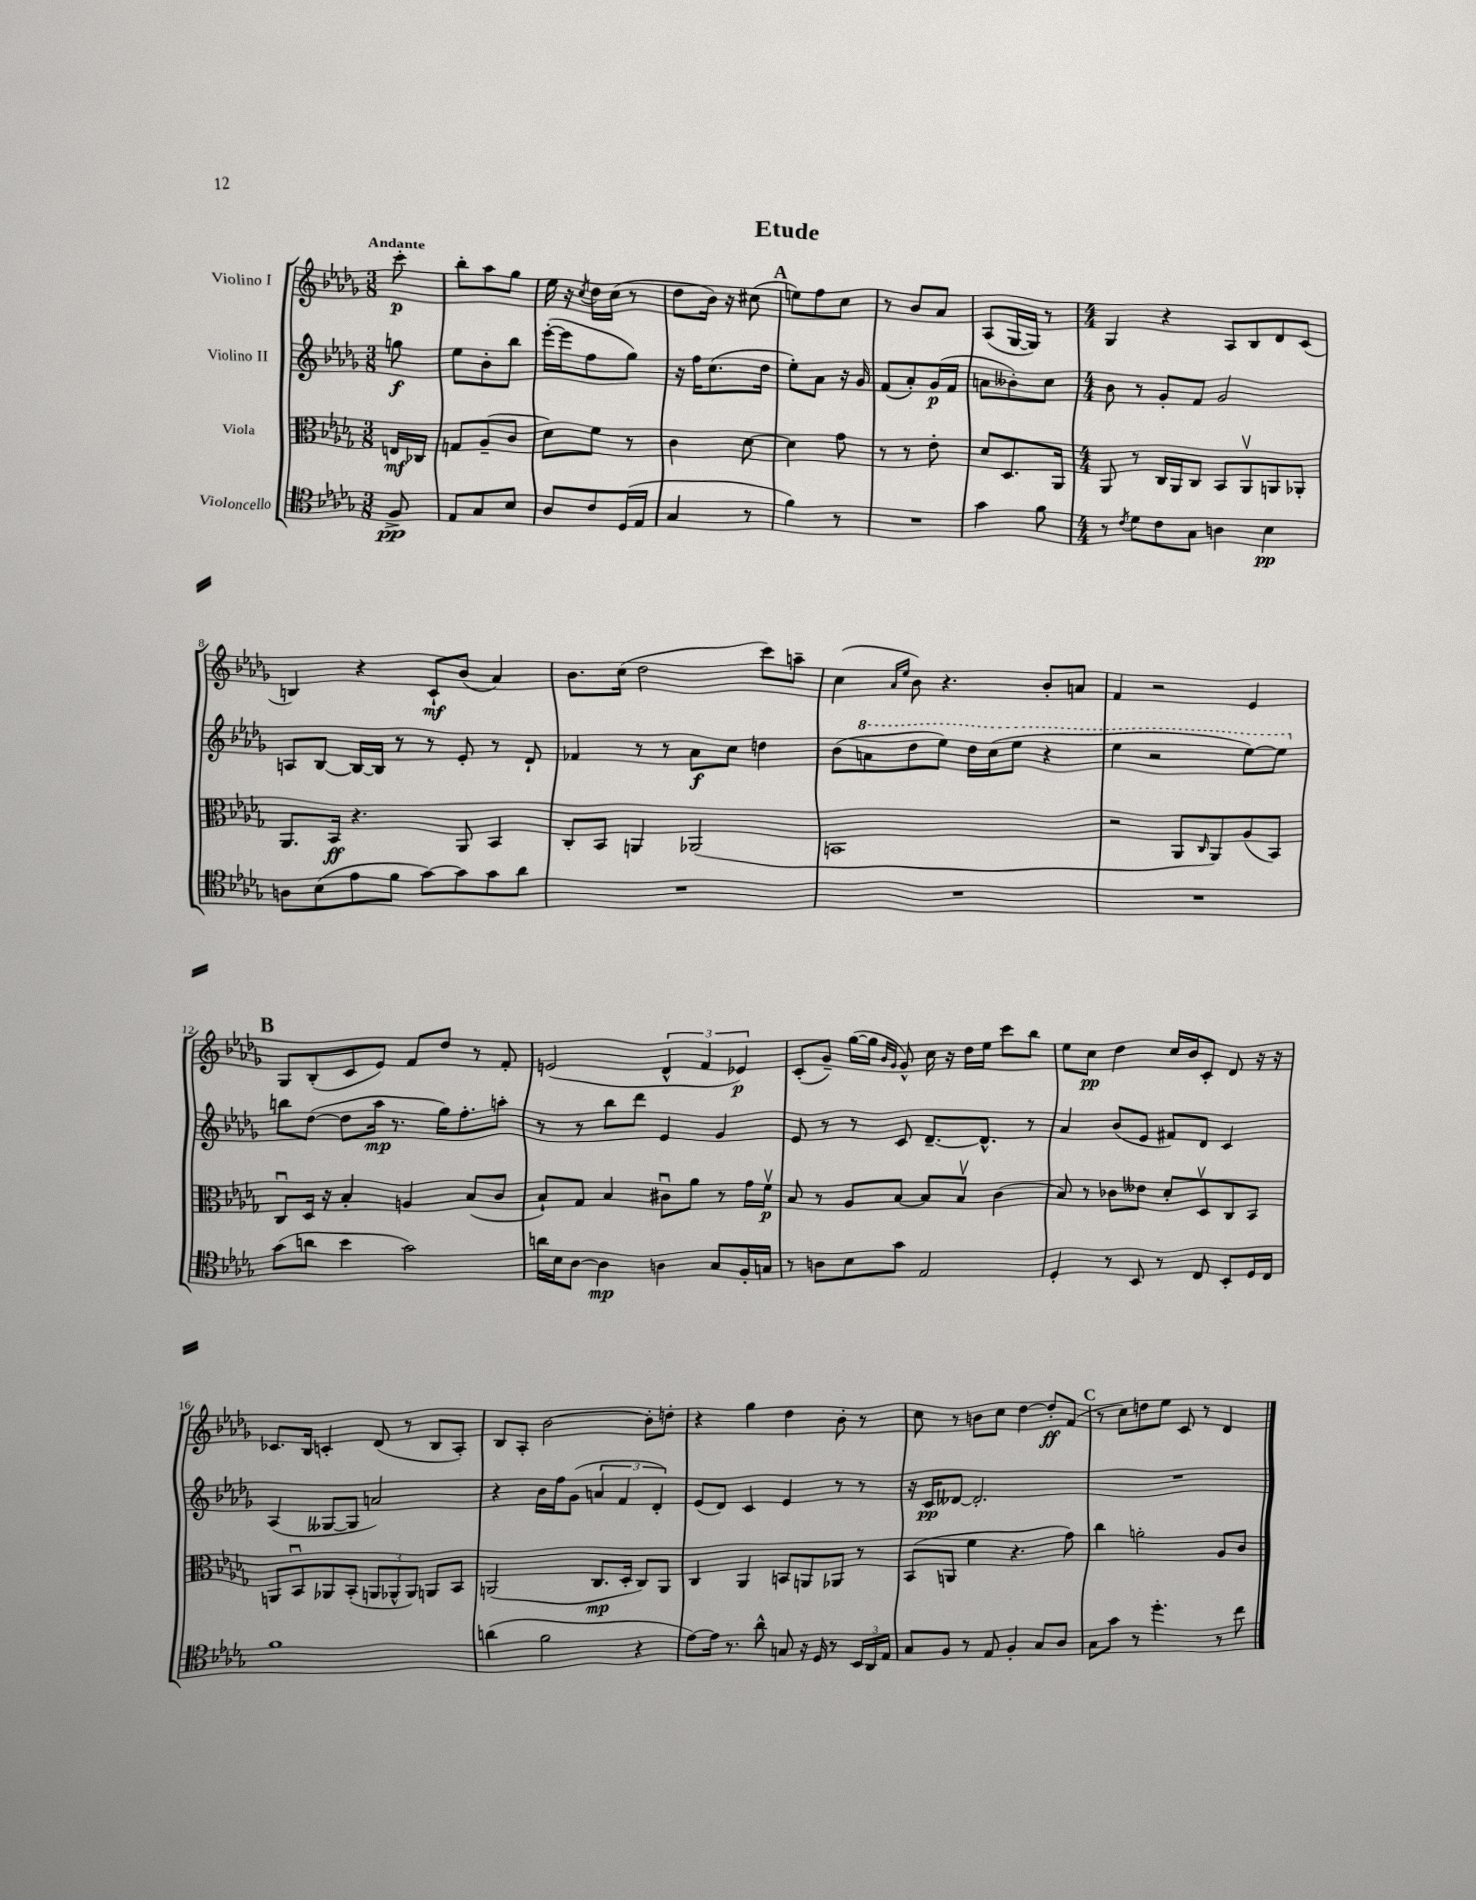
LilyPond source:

\header { title = "Etude" }
<<
\new StaffGroup <<
\new Staff = "s0" \with { instrumentName = "Violino I" } {
    \clef treble \key des \major \numericTimeSignature \time 3/8 \partial 8 \tempo "Andante"
    c'''8-.\p |
    bes''8-. aes''8 ges''8 |
    ees''16 r16 \acciaccatura { c''8 } des''16 c''16( r8 |
    des''8 bes'16) r16 cis''8( |
    \mark \markup { \bold "A" } e''8) f''8 c''8 |
    r8 bes'8 aes'8 |
    aes8( ges16~ ges16) r8 |
    \numericTimeSignature \time 4/4 ges4 r4 aes8 bes8 des'8 c'8( |
    b4) r4 c'8-!\mf bes'8( aes'4) |
    bes'8. c''16( des''2 c'''8) a''8-- |
    c''4( \grace { aes'16 ees''16 } bes'8) r4. bes'8-. a'8 |
    f'4 r2 ees'4 |
    \mark \markup { \bold "B" } ges8 bes8-.( c'8 ees'8) f'8 des''8 r8 f'8-. |
    e'2( \tuplet 3/2 { des'4-^ f'4 ees'4\p) } |
    c'8-.( ges'8--) ges''16~( ges''16 \grace { bes'16 ges'16 } ges'8-^) c''16 r16 des''16 ees''16 c'''8 bes''8 |
    ees''8 c''8\pp des''4 c''16 bes'16 c'8-. des'8 r16 r16 |
    ces'8. bes16 c'4-. des'8( r8 bes8 aes8-.) |
    bes8 aes8-. bes'2~ bes'8-. d''8-. |
    r4 ges''4 des''4 bes'8-. r8 |
    c''8 r8 b'8 c''8 des''4~ des''8-.\ff f'8( |
    \mark \markup { \bold "C" } r8 c''8) d''8 ees''8 c'8 r8 des'4 \bar "|." |
}
\new Staff = "s1" \with { instrumentName = "Violino II" } {
    \clef treble \key des \major \numericTimeSignature \time 3/8 \partial 8
    g''8\f |
    ees''8 bes'8-. bes''8 |
    ees'''16~-.( ees'''16 f''8 ges''8) |
    r16 f''16 c''8.( des''16 |
    \mark \markup { \bold "A" } ees''8-.) aes'8 r16 ges'16 |
    f'8( aes'8-.) ges'16\p( f'16 |
    a'8 beses'8-.) c''8 |
    \numericTimeSignature \time 4/4 bes'8 r8 ges'8-. f'8 ges'2 |
    a8 bes8~ bes16~ bes16 r8 r8 ees'8-. r8 des'8-! |
    fes'4 r8 r8 aes'8\f c''8 d''4 |
    bes'8( \ottava #1 a''8 des'''8 ees'''8) des'''16 c'''16( ees'''8 r4 |
    ees'''4 r2 ees'''8~) ees'''8 \ottava #0 |
    \mark \markup { \bold "B" } b''8 des''8~( des''8 aes''16\mp r8. ges''16) f''8.-. a''8-. |
    r8 r8 bes''8 des'''8 ees'4 ges'4 |
    ees'8 r8 r8 c'8 des'8.~-- des'8.-^ r8 |
    aes'4 bes'8( ees'8 fis'8) des'8 c'4 |
    aes4( geses8~ geses8 a'2) |
    r4 bes'16 f''16 ges'8( \tuplet 3/2 { a'4 f'4 des'4-.) } |
    ees'8( des'8) c'4 ees'4 r8 r8 |
    r16 c'16\pp deses'8~ deses'2.-. |
    \mark \markup { \bold "C" } R1 \bar "|." |
}
\new Staff = "s2" \with { instrumentName = "Viola" } {
    \clef alto \key des \major \numericTimeSignature \time 3/8 \partial 8
    e16\mf ces16 |
    g8 aes8--( c'8 |
    des'8) f'8 r8 |
    c'4 des'8~ |
    \mark \markup { \bold "A" } des'4 ges'8 |
    r8 r8 ees'8-. |
    des'8 des8. aes,16 |
    \numericTimeSignature \time 4/4 aes,8 r8 c16 aes,16 c8 bes,8 aes,8\upbow a,8 aes,8-. |
    aes,8. bes,16\ff r4. aes,8 bes,4 |
    c8-. bes,8 a,4 aes,2( |
    b,1 |
    r2 aes,8 \grace { c16 } aes,8) aes8( bes,8) |
    \mark \markup { \bold "B" } c8\downbow des16 r16 bes4-. a4 bes8( c'8 |
    bes8-!) ges8 bes4 cis'8\downbow aes'8 r8 ges'16 f'16\upbow\p |
    bes8 r8 aes8 bes8~ bes8 bes8\upbow c'4( |
    bes8) r8 ces'8 eeses'8 des'8-. des8\upbow c8 bes,8 |
    a,8 bes,8\downbow aes,8 bes,8-.( \tuplet 3/2 { a,8 aes,8-^ aes,8) } a,8 bes,8 |
    a,2( c8.\mp des16-. c8) a,8 |
    c4 aes,4 b,8 a,8 aes,8 r8 |
    bes,8( a,8 f'4 r4. ges'8) |
    \mark \markup { \bold "C" } c''4 a'2-. aes8 c'8 \bar "|." |
}
\new Staff = "s3" \with { instrumentName = "Violoncello" } {
    \clef tenor \key des \major \numericTimeSignature \time 3/8 \partial 8
    f8->\pp |
    ees8 ges8 bes8 |
    aes8 c'8 des16( ees16 |
    ges4 r8 |
    \mark \markup { \bold "A" } f'4) r8 |
    R4. |
    ges'4 f'8 |
    \numericTimeSignature \time 4/4 r8 \acciaccatura { c'8 } des'8 c'8 ges8 a4 bes4\pp |
    a8 bes8( ees'8 f'8 ges'8~) ges'8 ges'8 aes'8 |
    R1 |
    R1 |
    R1 |
    \mark \markup { \bold "B" } ges'8( a'8 bes'4 ges'2) |
    a'16 bes16 aes8~ aes4\mp a4 ges8 f16-. g16 |
    r8 a8 bes8 ges'8 ees2 |
    des4-. r8 bes,8 r8 c8 bes,8-. des16 c16 |
    f'1 |
    a'4( f'2 r4 |
    ees'8~) ees'16 r8. aes'8-^ g8 r16 des16 r8 \tuplet 3/2 { bes,16 aes,16 ees16 } |
    ges8 f8 r8 ees8 f4-. ges8 aes8 |
    \mark \markup { \bold "C" } ges8 ges'8 r8 des''4.-. r8 c''8 \bar "|." |
}
>>
>>
